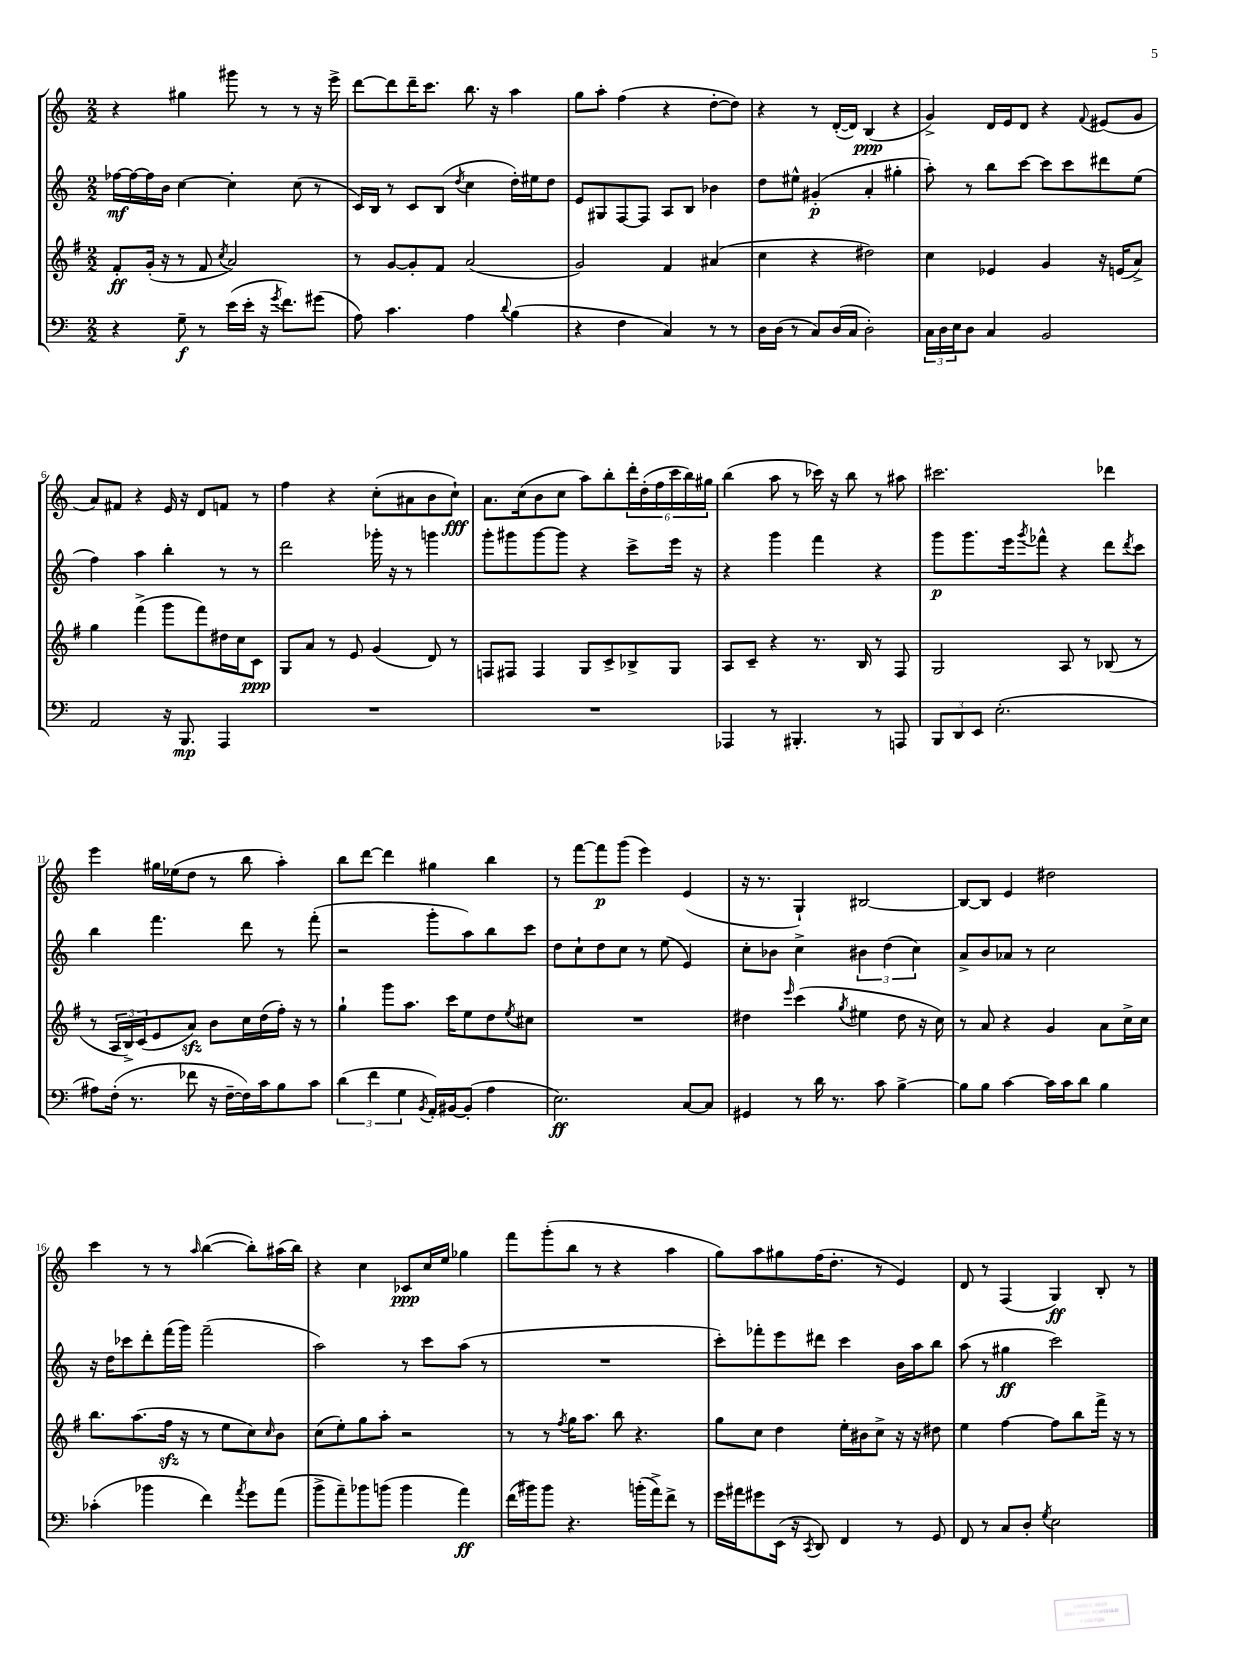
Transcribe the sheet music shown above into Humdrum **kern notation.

**kern	**kern	**kern	**kern
*staff4	*staff3	*staff2	*staff1
*clefF4	*clefG2	*clefG2	*clefG2
*k[]	*k[f#]	*k[]	*k[]
*M2/2	*M2/2	*M2/2	*M2/2
4r	8f#'	[16ff-	4r
.	.	16ff-_	.
.	(16g'	16ff-]	.
.	16r	16b	.
8G~	8r	[4cc	4gg#
8r	8f#	.	.
.	8qcc	.	.
(16e	2a)	4cc']	8ggg#
16e'	.	.	.
16r	.	.	8r
8qg	.	.	.
8.f)	.	.	.
.	.	(8cc	8r
(8g#	.	8r	16r
.	.	.	16eee^
=	=	=	=
8A)	8r	16c)	[8ddd
.	.	16B	.
4.c	[8g	8r	8ddd]
.	8g']	8c	16ddd~
.	.	.	8.ccc
.	8f#	(8B	.
.	.	8qdd	.
4A	(2a	4cc	8.bb
.	.	.	16r
8qqd	.	.	.
(4B	.	16dd')	4aa
.	.	16ee#	.
.	.	8dd	.
=	=	=	=
4r	2g)	8e	8gg
.	.	8G#	8aa'
4F	.	[8F	(4ff
.	.	8F]	.
4C)	4f#	8A	4r
.	.	8B	.
8r	(4a#	4b-	[8dd'
8r	.	.	8dd])
=	=	=	=
16D	4cc	8dd	4r
(16D	.	.	.
8r	.	8ee#^^	.
8C)	4r	(4g#'	8r
(16D	.	.	([16d'
16C	.	.	16d])
2D')	2dd#)	4a'	(4B
.	.	4gg#'	4r
=	=	=	=
24C	4cc	8aa')	4g^)
24D	.	.	.
24E	.	.	.
8D	.	8r	.
4C	4e-	8bb	16d
.	.	.	16e
.	.	[8ccc	8d
2BB	4g	8ccc]	4r
.	.	8ccc	.
.	.	.	8qqf
.	16r	8ddd#	(8e#
.	(16e	.	.
.	8a^)	(8ee	8g
=	=	=	=
2AA	4gg	4ff)	8a)
.	.	.	8f#
.	(4fff#^	4aa	4r
16r	8ggg	4bb'	16e
8.BBB	.	.	16r
.	8fff#)	.	8d
4AAA	16dd#	8r	8f
.	16cc	.	.
.	8c	8r	8r
=	=	=	=
1r	8G	2ddd	4ff
.	8a	.	.
.	8r	.	4r
.	8e	.	.
.	(4g	16ggg-'	(8cc'
.	.	16r	.
.	.	8r	8a#
.	8d)	4ggg	8b
.	8r	.	8cc`)
=	=	=	=
1r	8F	8ggg'	8.a
.	8F#	8ggg#	.
.	.	.	(16cc
.	4F#	[8ggg#	8b
.	.	8ggg#]	8cc
.	8G	4r	8aa)
.	8c^	.	8bb'
.	8B-^	8ccc^	24ddd'
.	.	.	(24dd'
.	.	.	24ff
.	8G	16eee	24ccc
.	.	.	24bb)
.	.	16r	.
.	.	.	24gg#
=	=	=	=
4AAA-	8A	4r	(4bb
.	8c~	.	.
8r	4r	4ggg	8aa
4.BBB#'	.	.	8r
.	8.r	4fff	16ccc-)
.	.	.	16r
.	.	.	8bb
.	16B	.	.
8r	8r	4r	8r
8AAA	8F#	.	8aa#
=	=	=	=
12BBB	2G	8ggg	2.ccc#
12DD	.	.	.
.	.	8.ggg	.
12EE	.	.	.
(2.E'	.	.	.
.	.	16eee	.
.	.	8qggg	.
.	.	8fff-^^	.
.	8A	4r	.
.	8r	.	.
.	(8B-	8ddd	4ddd-
.	.	8qddd	.
.	8r	8ccc	.
=	=	=	=
8A#)	8r	4bb	4eee
(16F'	24A	.	.
.	24B^)	.	.
8.r	.	.	.
.	(24c	.	.
.	8e	4.fff	16gg#
.	.	.	(16ee-
8f-	8a)	.	8dd
16r	8b	.	8r
[16F~	.	.	.
16F])	16cc	8ddd	8bb
16c	(16dd	.	.
8B	16ff#')	8r	4aa')
.	16r	.	.
8c	8r	(8fff'	.
=	=	=	=
(6d	4gg`	2r	8bb
.	.	.	[8ddd
6f	.	.	.
.	8ggg	.	4ddd]
6G	.	.	.
.	8.aa	.	.
8qBB	.	.	.
16AA')	.	8ggg'	4gg#
[16BB#	16ccc	.	.
(8BB#']	8ee	8aa)	.
4A	8dd	8bb	4bb
.	8qee	.	.
.	8cc#	8ccc	.
=	=	=	=
2.E)	1r	8dd	8r
.	.	8cc`	[8fff
.	.	8dd	8fff]
.	.	8cc	(8ggg
.	.	8r	4eee)
.	.	(8ee	.
[8C	.	4e)	(4e
8C]	.	.	.
=	=	=	=
4GG#	4dd#	8cc'	16r
.	.	.	8.r
.	.	8b-	.
.	16qqeee	.	.
8r	(4ccc	4cc^	4G`)
16d	.	.	.
8.r	.	.	.
.	8qgg	.	.
.	4ee#	6b#	[2B#
8c	.	.	.
.	.	(6dd	.
[4B^	8dd#	.	.
.	.	6cc)	.
.	16r	.	.
.	16cc)	.	.
=	=	=	=
8B]	8r	8a^	8B#_
8B	8a	8b	8B#]
[4c	4r	8a-	4e
.	.	8r	.
16c]	4g	2cc	2dd#
16c	.	.	.
8d	.	.	.
4B	8a	.	.
.	16cc^	.	.
.	16cc	.	.
=	=	=	=
(4c-'	8.bb	16r	4ccc
.	.	16dd	.
.	.	8ccc-	.
.	(8.aa	.	.
4b-	.	8ddd'	8r
.	16ff#	(16fff	8r
.	16r	16ggg)	.
.	.	.	16qqaa
4f)	8r	(2fff~	([4bb
.	8ee	.	.
8qa	.	.	.
8g	8cc)	.	8bb'])
.	16qqcc	.	.
(8a	8b	.	(16aa#
.	.	.	16bb)
=	=	=	=
8b^	(8cc	2aa)	4r
8a~)	8ee')	.	.
8b-	8gg	.	4cc
(8b	8aa'	.	.
4b	2r	8r	8c-
.	.	8ccc	16cc
.	.	.	16ee
4a)	.	(8aa	4gg-
.	.	8r	.
=	=	=	=
(16f	8r	1r	8fff
16b#)	.	.	.
8b#	8r	.	(8ggg'
.	8qff#	.	.
4.r	16gg	.	8bb
.	8.aa	.	.
.	.	.	8r
.	8bb	.	4r
(16b'	4.r	.	.
16a^)	.	.	.
8f^	.	.	4aa
8r	.	.	.
=	=	=	=
16g	8gg	8ccc')	8gg)
16a#	.	.	.
8g#	8cc	8fff-'	8aa
(16EE	4dd	8eee	8gg#
16r	.	.	.
8qCC	.	.	.
8DD)	.	8ddd#	(16ff
.	.	.	8.dd'
4FF	16ee'	4ccc	.
.	16b#	.	.
.	8cc^	.	8r
8r	16r	16b	4e)
.	16r	16aa	.
8GG	8dd#	8bb	.
=	=	=	=
8FF	4ee	(8aa	8d
8r	.	8r	8r
8C	[4ff#	4gg#	(4F
8D'	.	.	.
8qG	.	.	.
2E	8ff#]	2ccc)	4G)
.	8bb	.	.
.	16fff#^	.	8B'
.	16r	.	.
.	8r	.	8r
==	==	==	==
*-	*-	*-	*-
